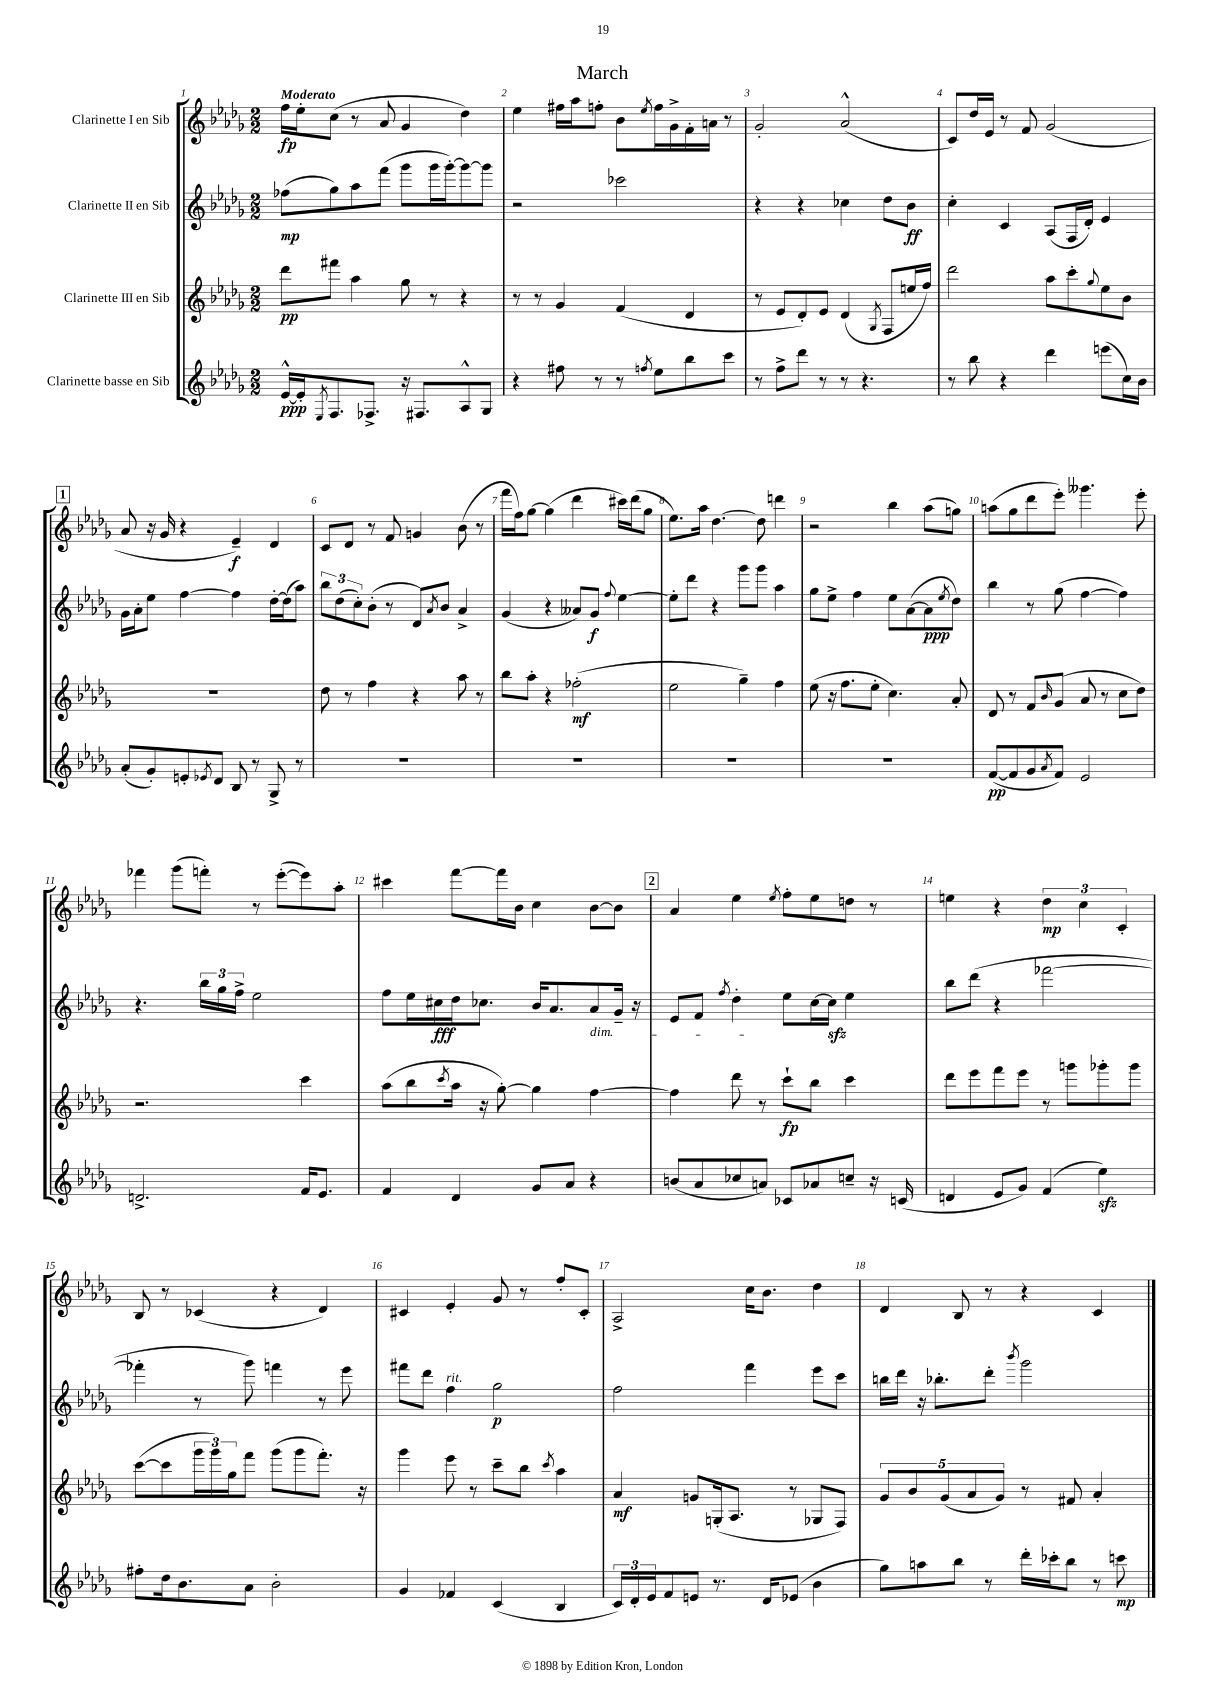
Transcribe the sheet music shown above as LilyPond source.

\header { title = "March" }
<<
\new StaffGroup <<
\new Staff = "s0" \with { instrumentName = "Clarinette I en Sib" } {
    \clef treble \key des \major \numericTimeSignature \time 2/2 \tempo "Moderato"
    f''16\fp ees''16-. c''8( r8 aes'8 ges'4 des''4) |
    ees''4 fis''16 aes''16 f''8-. bes'8 \acciaccatura { ees''8 } f''16 ges'16-> f'16-. a'16 r8 |
    ges'2-. aes'2-^( |
    c'8) des''16 ees'16 r8 f'8 ges'2( |
    \mark \markup { \box "1" } aes'8 r16 ges'16 r4 ees'4--\f) des'4 |
    c'8 des'8 r8 f'8 g'4 bes'8( r8 |
    f'''16 f''16) ges''8~ ges''4( des'''4 cis'''16) des'''16( ges''8 |
    ees''8.) aes''16 des''4.~ des''8 d'''4 |
    r2 bes''4 aes''8( g''8) |
    a''8( ges''8 des'''8 ees'''8-.) geses'''4. ees'''8-. |
    fes'''4 ges'''8( f'''8-.) r8 ees'''8~-.( ees'''8) aes''8-. |
    cis'''4 f'''8~ f'''16 bes'16 c''4 bes'8~ bes'8 |
    \mark \markup { \box "2" } aes'4 ees''4 \acciaccatura { ees''8 } f''8-. ees''8 d''8 r8 |
    e''4 r4 \tuplet 3/2 { des''4\mp c''4 c'4-. } |
    bes8 r8 ces'4( r4 des'4) |
    cis'4 ees'4-. ges'8 r8 f''8-. cis'8-. |
    aes2-> c''16 bes'8. des''4 |
    des'4 bes8 r8 r4 c'4 \bar "|." |
}
\new Staff = "s1" \with { instrumentName = "Clarinette II en Sib" } {
    \clef treble \key des \major \numericTimeSignature \time 2/2
    fes''8\mp( ges''8) aes''8 f'''8( ges'''8 ges'''16 ges'''16~-.) ges'''8~ ges'''8 |
    r2 ces'''2 |
    r4 r4 ces''4 des''8 bes'8\ff |
    c''4-. c'4 aes8( f16 des'16-.) ees'4 |
    \mark \markup { \box "1" } ges'16 aes'16-. ees''8 f''4~ f''4 des''16~-. des''16( aes''8) |
    \tuplet 3/2 { bes''8 des''8( c''8-.) } bes'8-.( r8 des'8) \acciaccatura { aes'8 } bes'8 aes'4-> |
    ges'4( r4 aeses'8) ges'8\f \appoggiatura { f''8 } ees''4~ |
    ees''8-. des'''8 r4 ges'''8 ges'''8 aes''4 |
    ges''8 ees''8-> f''4 ees''8 aes'8~( aes'8\ppp \acciaccatura { ees''8 } des''8) |
    bes''4 r8 ges''8( f''4~ f''4) |
    r4. \tuplet 3/2 { bes''16 ges''16 f''16-> } ees''2 |
    f''8 ees''16 cis''16\fff des''16 ces''8. bes'16 aes'8. aes'8\dim ges'16-- r16 |
    \mark \markup { \box "2" } ees'8 f'8 \acciaccatura { f''8 } des''4-.\! ees''8 c''16~ c''16\sfz ees''4 |
    bes''8 des'''8( r4 fes'''2~ |
    fes'''4-. r8 ges'''8) f'''4 r8 ees'''8 |
    fis'''8 des'''8 f''4^\markup { \italic "rit." } ges''2\p |
    f''2 f'''4 ees'''8 c'''8 |
    b''16 des'''16 r16 bes''8.-. des'''8-. \acciaccatura { bes'''8 } ges'''2 \bar "|." |
}
\new Staff = "s2" \with { instrumentName = "Clarinette III en Sib" } {
    \clef treble \key des \major \numericTimeSignature \time 2/2
    des'''8\pp fis'''8 aes''4 ges''8 r8 r4 |
    r8 r8 ges'4 f'4( des'4 |
    r8 ees'8 des'8-.) ees'8 des'4( \acciaccatura { ges8 } f8 e''16 f''16) |
    des'''2 aes''8 c'''8-. \appoggiatura { ges''8 } ees''8 bes'8 |
    \mark \markup { \box "1" } R1 |
    des''8 r8 f''4 r4 aes''8 r8 |
    bes''8 aes''8-. r4 fes''2-.\mf( |
    ees''2 ges''4--) f''4 |
    ees''8( r16 f''8. ees''8-. c''4.) aes'8-. |
    des'8 r8 f'8 \grace { bes'16 } ges'8( aes'8 r8 c''8 des''8) |
    r2. c'''4 |
    aes''8( bes''8 \acciaccatura { c'''8 } aes''16 r16 ges''8~-.) ges''4 f''4~ |
    \mark \markup { \box "2" } f''4 des'''8 r8 c'''8-!\fp bes''8 c'''4 |
    des'''8 ees'''8 f'''8 ees'''8 r8 g'''8 ges'''8-. ges'''8 |
    c'''8~( c'''8 \tuplet 3/2 { ges'''16 ges'''16) ges''16 } f'''8 ges'''8( ges'''8 f'''8.-.) r16 |
    ges'''4 ees'''8 r8 c'''8-- bes''8 \acciaccatura { c'''8 } aes''4 |
    aes'4\mf g'8 g16-.( aes8. r8 ges8 f8) |
    \tuplet 5/4 { ges'8 bes'8 ges'8( aes'8 ges'8) } r8 fis'8 aes'4-. \bar "|." |
}
\new Staff = "s3" \with { instrumentName = "Clarinette basse en Sib" } {
    \clef treble \key des \major \numericTimeSignature \time 2/2
    ees'16~-^\ppp ees'16-. \acciaccatura { ees8 } f8. fes8.-> r16 fis8. aes8-^ ges8 |
    r4 fis''8 r8 r8 \acciaccatura { f''8 } ees''8 bes''8 c'''8 |
    r8 f''8-> des'''8 r8 r8 r4. |
    r8 bes''8 r4 des'''4 e'''8( c''16) bes'16 |
    \mark \markup { \box "1" } aes'8-.( ges'8-.) e'8-. \acciaccatura { ees'8 } des'8 bes8 r8 ges8-> r8 |
    R1 |
    R1 |
    R1 |
    R1 |
    f'8~\pp( f'8 ges'8 \acciaccatura { aes'8 } f'8) ees'2 |
    d'2.-> f'16 ees'8. |
    f'4 des'4 ges'8 aes'8 r4 |
    \mark \markup { \box "2" } b'8( aes'8 ces''8 a'8) ces'8 aes'8 c''8-- r16 c'16( |
    d'4 ees'8 ges'8) f'4( ees''4\sfz) |
    fis''8-. des''16 bes'8. aes'8 bes'2-. |
    ges'4 fes'4 c'4( bes4 |
    \tuplet 3/2 { c'16) des'16-. ees'16 } f'8 e'8 r8. des'16 ees'8( bes'4 |
    ges''8) a''8 bes''8 r8 des'''16-. ces'''16-. bes''8 r8 c'''8\mp \bar "|." |
}
>>
>>
\layout { \context { \Score \override BarNumber.break-visibility = ##(#f #t #t) barNumberVisibility = #all-bar-numbers-visible } }
